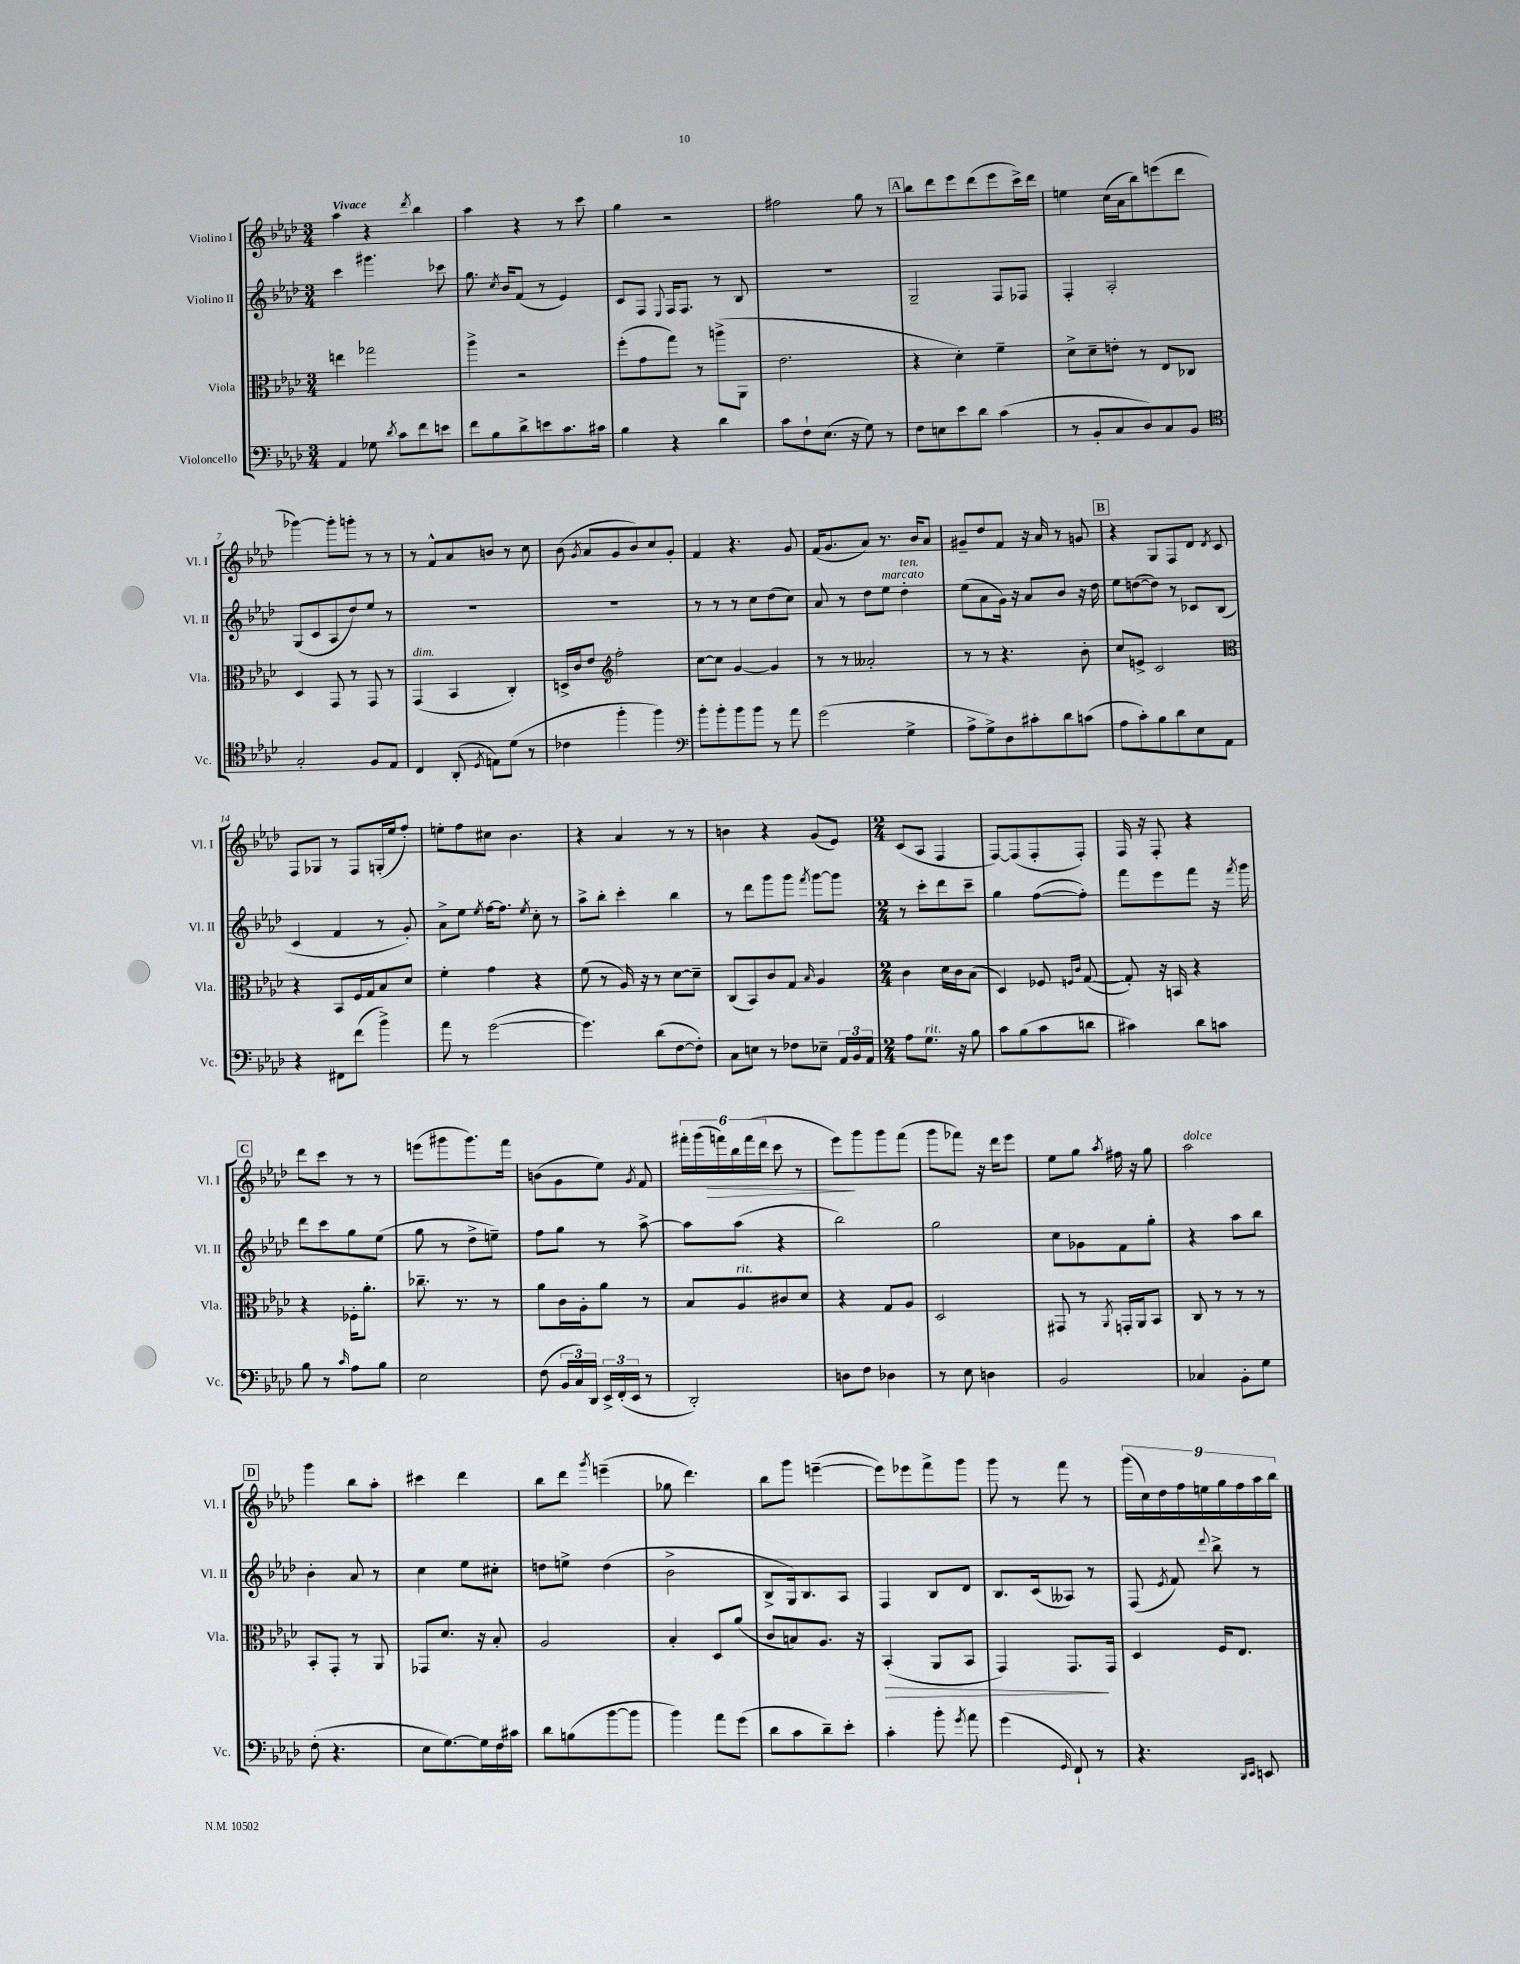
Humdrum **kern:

**kern	**kern	**kern	**kern
*staff4	*staff3	*staff2	*staff1
*clefF4	*clefC3	*clefG2	*clefG2
*k[b-e-a-d-]	*k[b-e-a-d-]	*k[b-e-a-d-]	*k[b-e-a-d-]
*M3/4	*M3/4	*M3/4	*M3/4
4AA-	4ee	4ccc	4aa-
8G-	2gg-	4.ggg#	4r
8qd-	.	.	.
8c	.	.	.
.	.	.	8qddd-
8f	.	.	4bb-
8e	.	8ccc-	.
=	=	=	=
8f	4aa-^	8.gg	4aa-
8B-	.	.	.
.	.	8qcc	.
.	.	16b-	.
8d-^	2r	(8f	4r
8e	.	8r	.
8.c	.	4e-)	8r
.	.	.	8ccc
16c#	.	.	.
=	=	=	=
4B-	(8ff'	8c	4gg
.	8g	8F	.
.	.	8qqE-	.
4r	8gg)	16F	2r
.	.	8.F	.
.	8r	.	.
4d-	(8aa^	8r	.
.	8AA-	8B-	.
=	=	=	=
8c	2.e-	2.r	2ff#
8F`	.	.	.
(8.E-	.	.	.
16r	.	.	.
8G)	.	.	8gg
8r	.	.	8r
=	=	=	=
8F	4r	2G~	8bb-
8E	.	.	8ddd-
8e-	4d-')	.	8eee-
8d-	.	.	(8ddd-
(4c	4f~	8F	8eee-
.	.	8F-	16ccc^)
.	.	.	16ddd-
=	=	=	=
8r	8d-^	4F'	4ee
8BB-'	8d-~	.	.
8C	8e'	2A-'	(16cc
.	.	.	16a-
8D-)	8r	.	8bb-)
8C	8E-	.	(8eee
8BB-	8C-	.	8ddd-
=	=	=	=
*clefC4	*	*	*
2G'	4D-	(8G	[4ggg-)
.	.	8c	.
.	8GG	8A-	8ggg-']
.	8r	8dd-)	8ggg'
8F	8GG	8ee-	8r
8E-	8r	8r	8r
=	=	=	=
4C	(4GG	2.r	8r
.	.	.	8f^^
(8AA-'	4BB-	.	8a-
8qD-	.	.	.
8E)	.	.	8b
(8d-	4C')	.	8r
8r	.	.	8cc
=	=	=	=
4c-	16D^	2.r	(8b-
.	16c	.	.
.	.	.	8qg
.	8e-	.	8a-
*	*clefG2	*	*
4ff'	2ff'	.	8g
.	.	.	8b-)
4ff)	.	.	8cc
.	.	.	8g'
=	=	=	=
*clefF4	*	*	*
8b-'	[8cc	8r	4f
8b-'	8cc]	8r	.
8b-	[4g	8r	4.r
8b-	.	8cc	.
8r	4g]	(8dd-	.
8a-	.	8cc)	8g
=	=	=	=
(2g	8r	8a-	(16f
.	.	.	8.g
.	8r	8r	.
.	2a--'	8dd-	8a-)
.	.	8ee-	8.r
4G^	.	4dd-'	.
.	.	.	16b-
.	.	.	8a-
=	=	=	=
8A-^	8r	(8ee-	8g#~
8G^)	8r	8a-	8dd-
8D-	4.r	16g)	8f
.	.	16r	.
8c#'	.	8a-	16r
.	.	.	16a-
8d-	.	8b-	8r
(8c	8b-'	16r	8g
.	.	16dd-	.
=	=	=	=
8A-	8cc	8ee-	4r
8c')	8e^	([8dd	.
8B-	2c	8dd])	8G
8d-	.	8r	8F
8E-	.	8c-	8d-
.	.	.	8qd-
8AA-	.	(8B-	8c
=	=	=	=
*	*clefC3	*	*
4r	4r	4c	8F
.	.	.	8G-
8FF#	8BB-	4f	8r
(8f	16F	.	8F
.	16G	.	.
4b-^)	8B-	8r	(16G'
.	.	.	16ee-
.	8d-	8g')	8ff')
=	=	=	=
8a-	4f'	8a-^	8ee'
8r	.	8ee-	8ff
.	.	8qee-	.
([2g	4g	[16ff	8cc#
.	.	8.ff]	.
.	.	.	4.b-
.	.	8qee-	.
.	4r	8cc'	.
.	.	8r	.
=	=	=	=
4.g])	(8f	8aa-^	4r
.	8r	8bb-'	.
.	16A-)	4ccc'	4a-
.	16r	.	.
(8d-	8r	.	.
[8F	[8d-	4bb-	8r
8F'])	8d-~]	.	8r
=	=	=	=
8C	(8C	8r	4b
8E	8BB-)	8ddd-	.
8r	8c	8ggg	4r
8F-	8G	8ggg	.
.	16qqB-	8qfff	.
8E-~	4A-	[8ggg	(8g
24AA-	.	8ggg]	8e-)
24BB-	.	.	.
24AA-	.	.	.
=	=	=	=
*M2/4	*M2/4	*M2/4	*M2/4
8A-	4c	8r	(8c
8.G	.	8ccc'	8A-
.	16d-	8ddd-	4F
16r	16c	.	.
8B-	(8B-	8ccc~	.
=	=	=	=
8c	4D-)	4gg	[8F)
(8B-	.	.	(8F]
8c	8F-	([8ff	8F'
.	16qqF	.	.
.	16qqc	.	.
8d	([8G	8ff'])	8F')
=	=	=	=
4c#)	8G'])	8fff	16F
.	.	.	16r
.	16r	8eee-	8F'
.	16BB	.	.
8d-	4r	8fff	4r
8c	.	16r	.
.	.	8qfff	.
.	.	16ggg	.
=	=	=	=
8B-	4r	8ddd-	8ddd-
8r	.	8ccc	8ccc
16qqc	.	.	.
8A-	16F-'	8gg	8r
.	8.a-'	.	.
8B-	.	(8ee-	8r
=	=	=	=
2E-	8.cc-~	8gg	(8eee
.	.	8r	8ggg#
.	8.r	.	.
.	.	8dd-^	8.ggg#)
.	8r	8ee~)	.
.	.	.	16fff
=	=	=	=
(8F	8a-	8ff	(8b
24BB-	16c	8gg	8g
24C)	.	.	.
.	16A-'	.	.
24DD-	.	.	.
24EE-^	8a-	8r	8ee-)
(24FF'	.	.	.
24EE-	.	.	.
.	.	.	8qg
8r	8r	[8aa-^	8f
=	=	=	=
2DD-')	8B-	8aa-]	24fff#'
.	.	.	(24ggg
.	.	.	24fff)
.	8A-	(8aa-	24bb-
.	.	.	(24fff
.	.	.	24ddd-
.	8c#	4r	8ccc
.	8d-	.	8r
=	=	=	=
8D	4r	2bb-)	8eee-)
8F	.	.	8ggg
4D-	8G	.	8ggg
.	8A-	.	(8fff
=	=	=	=
8r	2D-	2gg	8ggg
8E-	.	.	8fff-)
4D	.	.	16r
.	.	.	16ddd-
.	.	.	8eee-
=	=	=	=
2BB-	8GG#	8cc	8ee-
.	8r	8g-	8gg
.	8qAA-	.	8qaa-
.	16GG'	8f	16ff#
.	16AA-	.	16r
.	8BB-	8gg'	8gg
=	=	=	=
4C-	8C	4r	2aa-
.	8r	.	.
8BB-'	8r	8aa-	.
8G	8r	8bb-	.
=	=	=	=
(8F'	8BB-'	4b-'	4ggg
4.r	8GG'	.	.
.	8r	8a-	8bb-
.	8AA-	8r	8aa-'
=	=	=	=
8E-	8GG-	4cc	4ccc#
[8.G)	8.d-	.	.
.	.	8ee-	4ddd-
16G]	16r	.	.
16F	8B-'	8cc#'	.
16c#	.	.	.
=	=	=	=
8d-	2A-	8dd	8bb-
(8B	.	8ee^	8ddd-
.	.	.	8qggg
[8b-	.	(4dd	(4eee~
8b-]	.	.	.
=	=	=	=
4b-)	4B-'	2b-^	8gg-
.	.	.	4.ddd-)
8a-	8D-	.	.
(8g	(8a-	.	.
=	=	=	=
8d-	8c	8B-^	8bb-
8c	8B)	16G)	8ggg
.	.	8.B-	.
8d-~)	8.A-	.	([4eee~
8e-'	.	8A-	.
.	16r	.	.
=	=	=	=
4c'	(4BB-'	4F	8eee])
.	.	.	8eee-
8b-'	8AA-	8B-	8fff^
8qg	.	.	.
8a-	8BB-	8d-	8ggg
=	=	=	=
(4g	4GG)	8.B-	8ggg
.	.	.	8r
.	.	(16c	.
16qqGG	.	.	.
8FF`)	8.GG	8A--)	8fff
8r	.	8r	8r
.	16GG	.	.
=	=	=	=
4.r	4D-	(8F	(18ggg
.	.	.	18cc)
.	.	.	18dd-
.	.	8qe-	.
.	.	8f)	.
.	.	.	18ff
.	.	.	18ee
.	.	8qqddd-	.
.	16F	8bb-^	.
.	.	.	18gg
.	8.E-	.	.
.	.	.	18ff
16qqDD-	.	.	.
16qqEE-	.	.	.
8EE	.	8r	.
.	.	.	18aa-
.	.	.	18bb-
==	==	==	==
*-	*-	*-	*-
